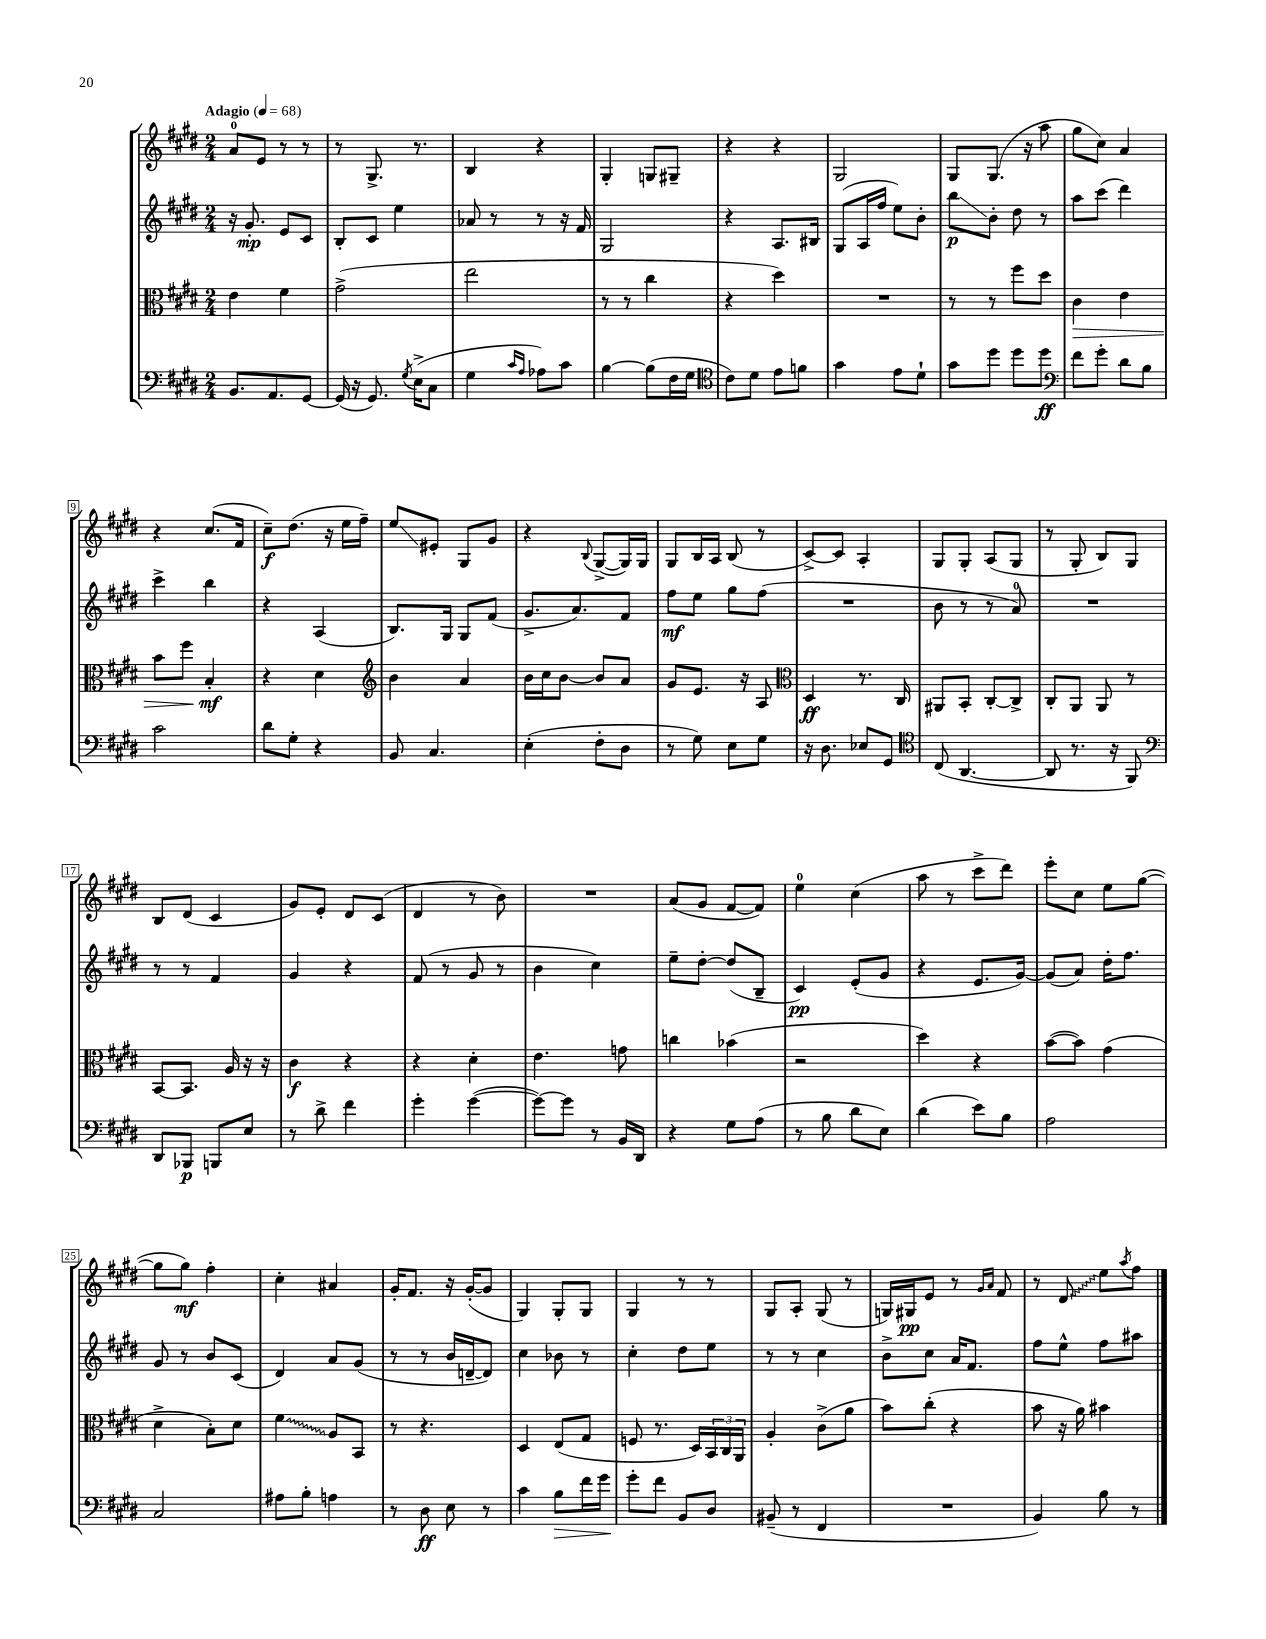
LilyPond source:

<<
\new StaffGroup <<
\new Staff = "s0" {
    \clef treble \key e \major \numericTimeSignature \time 2/4 \tempo "Adagio" 4 = 68
    a'8-0 e'8 r8 r8 |
    r8 gis8.-> r8. |
    b4 r4 |
    gis4-. g8 gis8-- |
    r4 r4 |
    gis2 |
    gis8 gis8.( r16 a''8 |
    gis''8 cis''8) a'4 |
    r4 cis''8.( fis'16 |
    cis''8--\f) dis''8.( r16 e''16 fis''16--) |
    e''8\glissando eis'8-. gis8 gis'8 |
    r4 \appoggiatura { b8 } gis8~->( gis16) gis16 |
    gis8 b16 a16 b8( r8 |
    cis'8~->) cis'8 a4-. |
    gis8 gis8-. a8( gis8 |
    r8 gis8-. b8) gis8 |
    b8 dis'8( cis'4 |
    gis'8) e'8-. dis'8 cis'8( |
    dis'4 r8 b'8) |
    R2 |
    a'8( gis'8 fis'8~ fis'8) |
    e''4-0 cis''4( |
    a''8 r8 cis'''8-> dis'''8) |
    e'''8-. cis''8 e''8 gis''8~( |
    gis''8 gis''8\mf) fis''4-. |
    cis''4-. ais'4 |
    gis'16-. fis'8. r16 gis'16~-.( gis'8 |
    gis4) gis8-. gis8 |
    gis4 r8 r8 |
    gis8 a8-. gis8( r8 |
    g16) gis16\pp e'8 r8 \grace { gis'16 a'16 } fis'8 |
    r8 \once \override Glissando.style = #'zigzag dis'8\glissando e''8 \acciaccatura { a''8 } fis''8 \bar "|." |
}
\new Staff = "s1" {
    \clef treble \key e \major \numericTimeSignature \time 2/4
    r16 gis'8.-.\mp e'8 cis'8 |
    b8-. cis'8 e''4 |
    aes'8 r8 r8 r16 fis'16 |
    gis2 |
    r4 a8. bis16 |
    gis8( a16 fis''16 e''8) b'8-. |
    b''8\glissando\p b'8-. dis''8 r8 |
    a''8 cis'''8( dis'''4) |
    cis'''4-> b''4 |
    r4 a4( |
    b8.) gis16 gis8 fis'8( |
    gis'8.-> a'8.) fis'8 |
    fis''8\mf e''8 gis''8 fis''8( |
    R2 |
    b'8 r8 r8 a'8-0) |
    R2 |
    r8 r8 fis'4 |
    gis'4 r4 |
    fis'8( r8 gis'8 r8 |
    b'4 cis''4) |
    e''8-- dis''8~-. dis''8( b8-- |
    cis'4\pp) e'8-.( gis'8 |
    r4 e'8. gis'16~) |
    gis'8( a'8) dis''16-. fis''8. |
    gis'8 r8 b'8 cis'8( |
    dis'4) a'8 gis'8( |
    r8 r8 b'16 d'16~-- d'8) |
    cis''4 bes'8 r8 |
    cis''4-. dis''8 e''8 |
    r8 r8 cis''4 |
    b'8-> cis''8 a'16 fis'8. |
    fis''8 e''8-^ fis''8 ais''8 \bar "|." |
}
\new Staff = "s2" {
    \clef alto \key e \major \numericTimeSignature \time 2/4
    e'4 fis'4 |
    gis'2->( |
    e''2 |
    r8 r8 cis''4 |
    r4 dis''4) |
    R2 |
    r8 r8 fis''8 dis''8 |
    cis'4\> e'4 |
    b'8 fis''8 b4-.\mf\! |
    r4 dis'4 |
    \clef treble b'4 a'4 |
    b'16 cis''16 b'8~ b'8 a'8 |
    gis'8 e'8. r16 a8 |
    \clef alto dis4\ff r8. cis16 |
    ais,8 b,8-. cis8~-. cis8-> |
    cis8-. a,8 a,8 r8 |
    b,8~ b,8. a16 r16 r16 |
    cis'4\f r4 |
    r4 dis'4-. |
    e'4. g'8 |
    c''4 bes'4( |
    r2 |
    dis''4) r4 |
    b'8~( b'8) gis'4( |
    dis'4-> b8-.) dis'8 |
    \once \override Glissando.style = #'zigzag fis'4\glissando a8 b,8 |
    r8 r4. |
    dis4 e8( gis8 |
    f8 r8. dis16) \tuplet 3/2 { b,16 cis16 a,16 } |
    a4-. cis'8->( a'8 |
    b'8) cis''8-.( r4 |
    b'8 r16 a'16) bis'4 \bar "|." |
}
\new Staff = "s3" {
    \clef bass \key e \major \numericTimeSignature \time 2/4
    b,8. a,8. gis,8~ |
    gis,16( r16 gis,8.) \acciaccatura { gis8 } e16->( cis8 |
    gis4 \grace { cis'16 a16 } aes8) cis'8 |
    b4~ b8( fis16 gis16 |
    \clef tenor cis'8) dis'8 e'8 f'8 |
    gis'4 e'8 dis'8-! |
    gis'8 dis''8 dis''8 dis''8\ff |
    \clef bass fis'8 gis'8-. dis'8 b8 |
    cis'2 |
    dis'8 gis8-. r4 |
    b,8 cis4. |
    e4-.( fis8-. dis8 |
    r8 gis8) e8 gis8 |
    r16 dis8. ees8 gis,8 |
    \clef tenor cis8( a,4.~ |
    a,8 r8. r16 fis,8) |
    \clef bass dis,8 bes,,8\p b,,8 e8 |
    r8 dis'8-> fis'4 |
    gis'4-. gis'4~( |
    gis'8~) gis'8 r8 b,16 dis,16 |
    r4 gis8 a8( |
    r8 b8 dis'8 e8) |
    dis'4( e'8) b8 |
    a2 |
    cis2 |
    ais8 b8-. a4 |
    r8 dis8\ff e8 r8 |
    cis'4 b8\> fis'16 gis'16 |
    gis'8-.\! fis'8 b,8 dis8 |
    bis,8--( r8 fis,4 |
    R2 |
    b,4) b8 r8 \bar "|." |
}
>>
>>
\layout { \context { \Score \override BarNumber.stencil = #(make-stencil-boxer 0.1 0.3 ly:text-interface::print) } }
